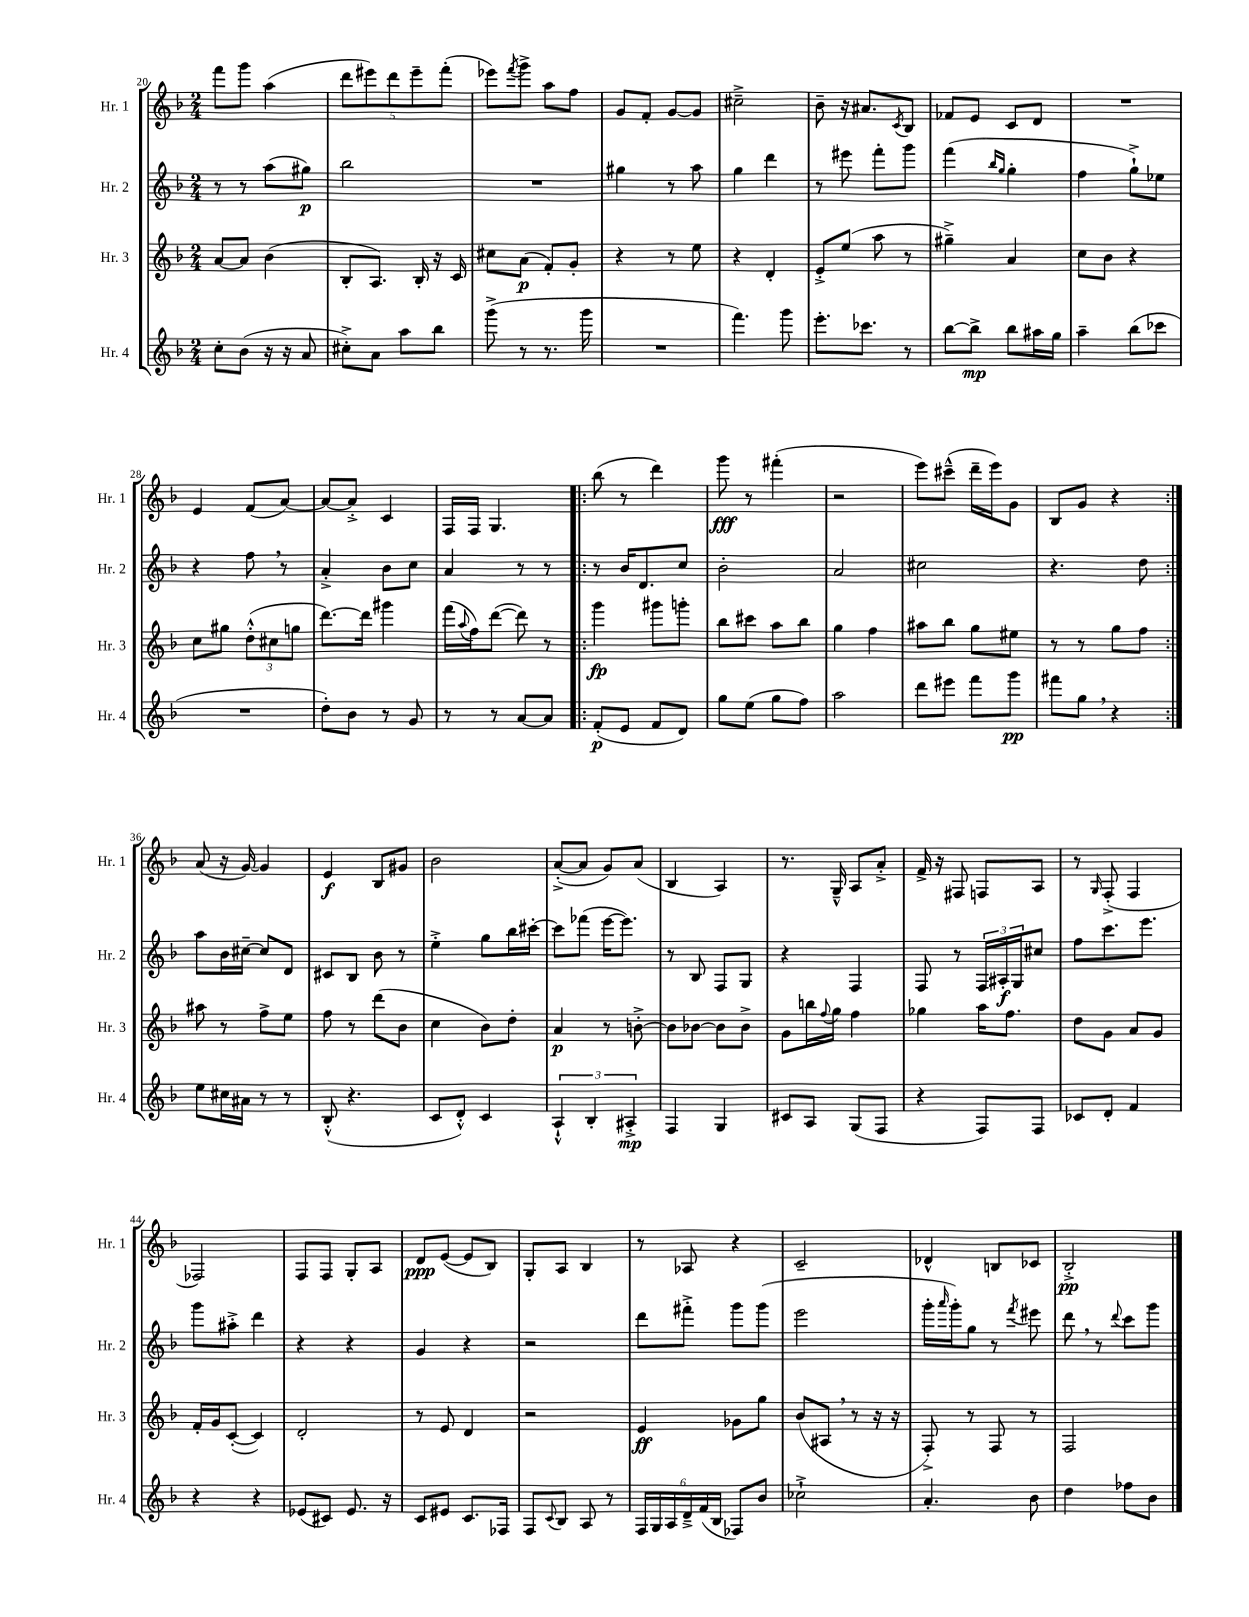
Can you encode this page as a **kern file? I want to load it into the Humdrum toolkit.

**kern	**kern	**kern	**kern
*staff4	*staff3	*staff2	*staff1
*clefG2	*clefG2	*clefG2	*clefG2
*k[b-]	*k[b-]	*k[b-]	*k[b-]
*M2/4	*M2/4	*M2/4	*M2/4
8cc'	[8a	8r	8fff
(8b-	8a]	8r	8ggg
16r	(4b-	(8aa	(4aa
16r	.	.	.
8a	.	8gg#)	.
=	=	=	=
8cc#'^)	8B-'	2bb-	10ddd
.	.	.	10eee#)
8a	8.A)	.	.
.	.	.	10ddd
8aa	.	.	.
.	.	.	10eee#~
.	16B-'	.	.
8bb-	16r	.	.
.	.	.	(10fff'
.	16c	.	.
=	=	=	=
(8ggg^	8cc#	2r	8eee-)
.	.	.	8qfff
8r	(8a	.	8ggg^
8.r	8f')	.	8aa
.	8g'	.	8ff
16ggg	.	.	.
=	=	=	=
2r	4r	4gg#	8g
.	.	.	8f'
.	8r	8r	[8g
.	8ee	8aa	8g]
=	=	=	=
4.fff)	4r	4gg	2cc#~^
.	4d'	4ddd	.
8ggg	.	.	.
=	=	=	=
8.eee'	8e'^	8r	8b-~
.	(8ee	8eee#	16r
8.ccc-	.	.	8.a#
.	8aa	8fff'	.
.	.	.	8qc
8r	8r	8ggg	8B-
=	=	=	=
[8bb-	4gg#~^)	(4fff	8f-
8bb-^]	.	.	8e
.	.	16qqbb-	.
.	.	16qqgg	.
8bb-	4a	4gg'	8c
16aa#	.	.	8d
16gg	.	.	.
=	=	=	=
4aa~	8cc	4ff	2r
.	8b-	.	.
(8bb-	4r	8gg`^)	.
8ccc-	.	8ee-	.
=	=	=	=
2r	8cc	4r	4e
.	8gg#	.	.
.	(12dd'^^	8ff	(8f
.	12cc#	.	.
.	.	8r	[8a)
.	12gg	.	.
=	=	=	=
8dd')	[8.ddd)	4a'^	8a_
8b-	.	.	8a'^]
.	16ddd]	.	.
8r	4ggg#	8b-	4c
8g	.	8cc	.
=	=	=	=
8r	(16fff	4a	16F
.	8qqaa	.	.
.	16ff)	.	16F
8r	([8ddd	.	4.G
[8a	8ddd])	8r	.
8a]	8r	8r	.
=!|:	=!|:	=!|:	=!|:
(8f'	4ggg	8r	(8bb-
8e	.	16b-	8r
.	.	8.d	.
8f	8ggg#	.	4ddd)
8d)	8ggg'	8cc	.
=	=	=	=
8gg	8bb-	2b-'	8ggg
(8ee	8ccc#	.	8r
8gg	8aa	.	(4fff#'
8ff)	8bb-	.	.
=	=	=	=
2aa	4gg	2a	2r
.	4ff	.	.
=	=	=	=
8ddd	8aa#	2cc#	8eee)
8eee#	8bb-	.	(8ccc#~^^
8fff	8gg	.	16ddd~
.	.	.	16eee)
8ggg	8ee#	.	8g
=	=	=	=
8fff#	8r	4.r	8B-
8gg	8r	.	8g
4r	8gg	.	4r
.	8ff	8dd	.
=:|!	=:|!	=:|!	=:|!
8ee	8aa#	8aa	(8a
16cc#	8r	16b-	16r
16a#	.	[16cc#~	[16g)
8r	8ff^	8cc#]	4g]
8r	8ee	8d	.
=	=	=	=
(8B-'^^	8ff	8c#	4e
4.r	8r	8B-	.
.	(8ddd	8b-	8B-
.	8b-	8r	8g#
=	=	=	=
8c	4cc	4ee'^	2b-
8d'^^)	.	.	.
4c	8b-)	8gg	.
.	8dd'	16bb-	.
.	.	[16ccc#'	.
=	=	=	=
6A`^^	4a	8ccc#]	([8a'^
.	.	(8fff-	8a]
6B-'	.	.	.
.	8r	[16eee	8g)
.	.	8.eee])	.
6A#'^	.	.	.
.	[8b'^	.	(8a
=	=	=	=
4F	8b]	8r	4B-
.	[8b-	8B-	.
4G	8b-]	8F	4A)
.	8b-^	8G	.
=	=	=	=
8c#	8g	4r	8.r
8A	16bb	.	.
.	8qqff	.	.
.	16gg	.	16G~^^
(8G	4ff	4F	8A
8F	.	.	8a'^
=	=	=	=
4r	4gg-	8F	16f^
.	.	.	16r
.	.	8r	8F#
8F)	16aa	24F	8F
.	.	24A#'	.
.	8.ff	.	.
.	.	24G	.
8F	.	8cc#	8A
=	=	=	=
8c-	8dd	8ff	8r
.	.	.	16qqG
8d'	8g	8.ccc	(8F'^
4f	8a	.	4F
.	.	8.eee	.
.	8g	.	.
=	=	=	=
4r	16f'	8ggg	2F-)
.	16g	.	.
.	([8c'	8aa#'^	.
4r	4c])	4ddd	.
=	=	=	=
(8e-	2d'	4r	8F
8c#)	.	.	8F
8.e-	.	4r	8G'
.	.	.	8A
16r	.	.	.
=	=	=	=
8c	8r	4g	8d
8e#	8e	.	([8e
8.c	4d	4r	8e]
.	.	.	8B-)
16F-	.	.	.
=	=	=	=
8F	2r	2r	8G'
8qqc	.	.	.
8B-	.	.	8A
8A	.	.	4B-
8r	.	.	.
=	=	=	=
24F	4e	8ddd	8r
24G	.	.	.
24A	.	.	.
24d~^	.	8fff#'^	8A-
(24f	.	.	.
24B-	.	.	.
8F-)	8g-	8ggg	4r
8b-	8gg	(8ggg	.
=	=	=	=
2cc-`^	(8b-	2eee	2c~
.	8A#	.	.
.	8r	.	.
.	16r	.	.
.	16r	.	.
=	=	=	=
4.a'	8F'^)	16ggg'	4d-^^
.	.	16qqaaa	.
.	.	16ggg')	.
.	8r	8gg	.
.	8F	8r	8B
.	.	8qfff	.
8b-	8r	8eee#	8c-
=	=	=	=
4dd	2F	8ddd	2B-'^
.	.	8r	.
.	.	8qqddd	.
8ff-	.	8ccc	.
8b-	.	8ggg	.
==	==	==	==
*-	*-	*-	*-
